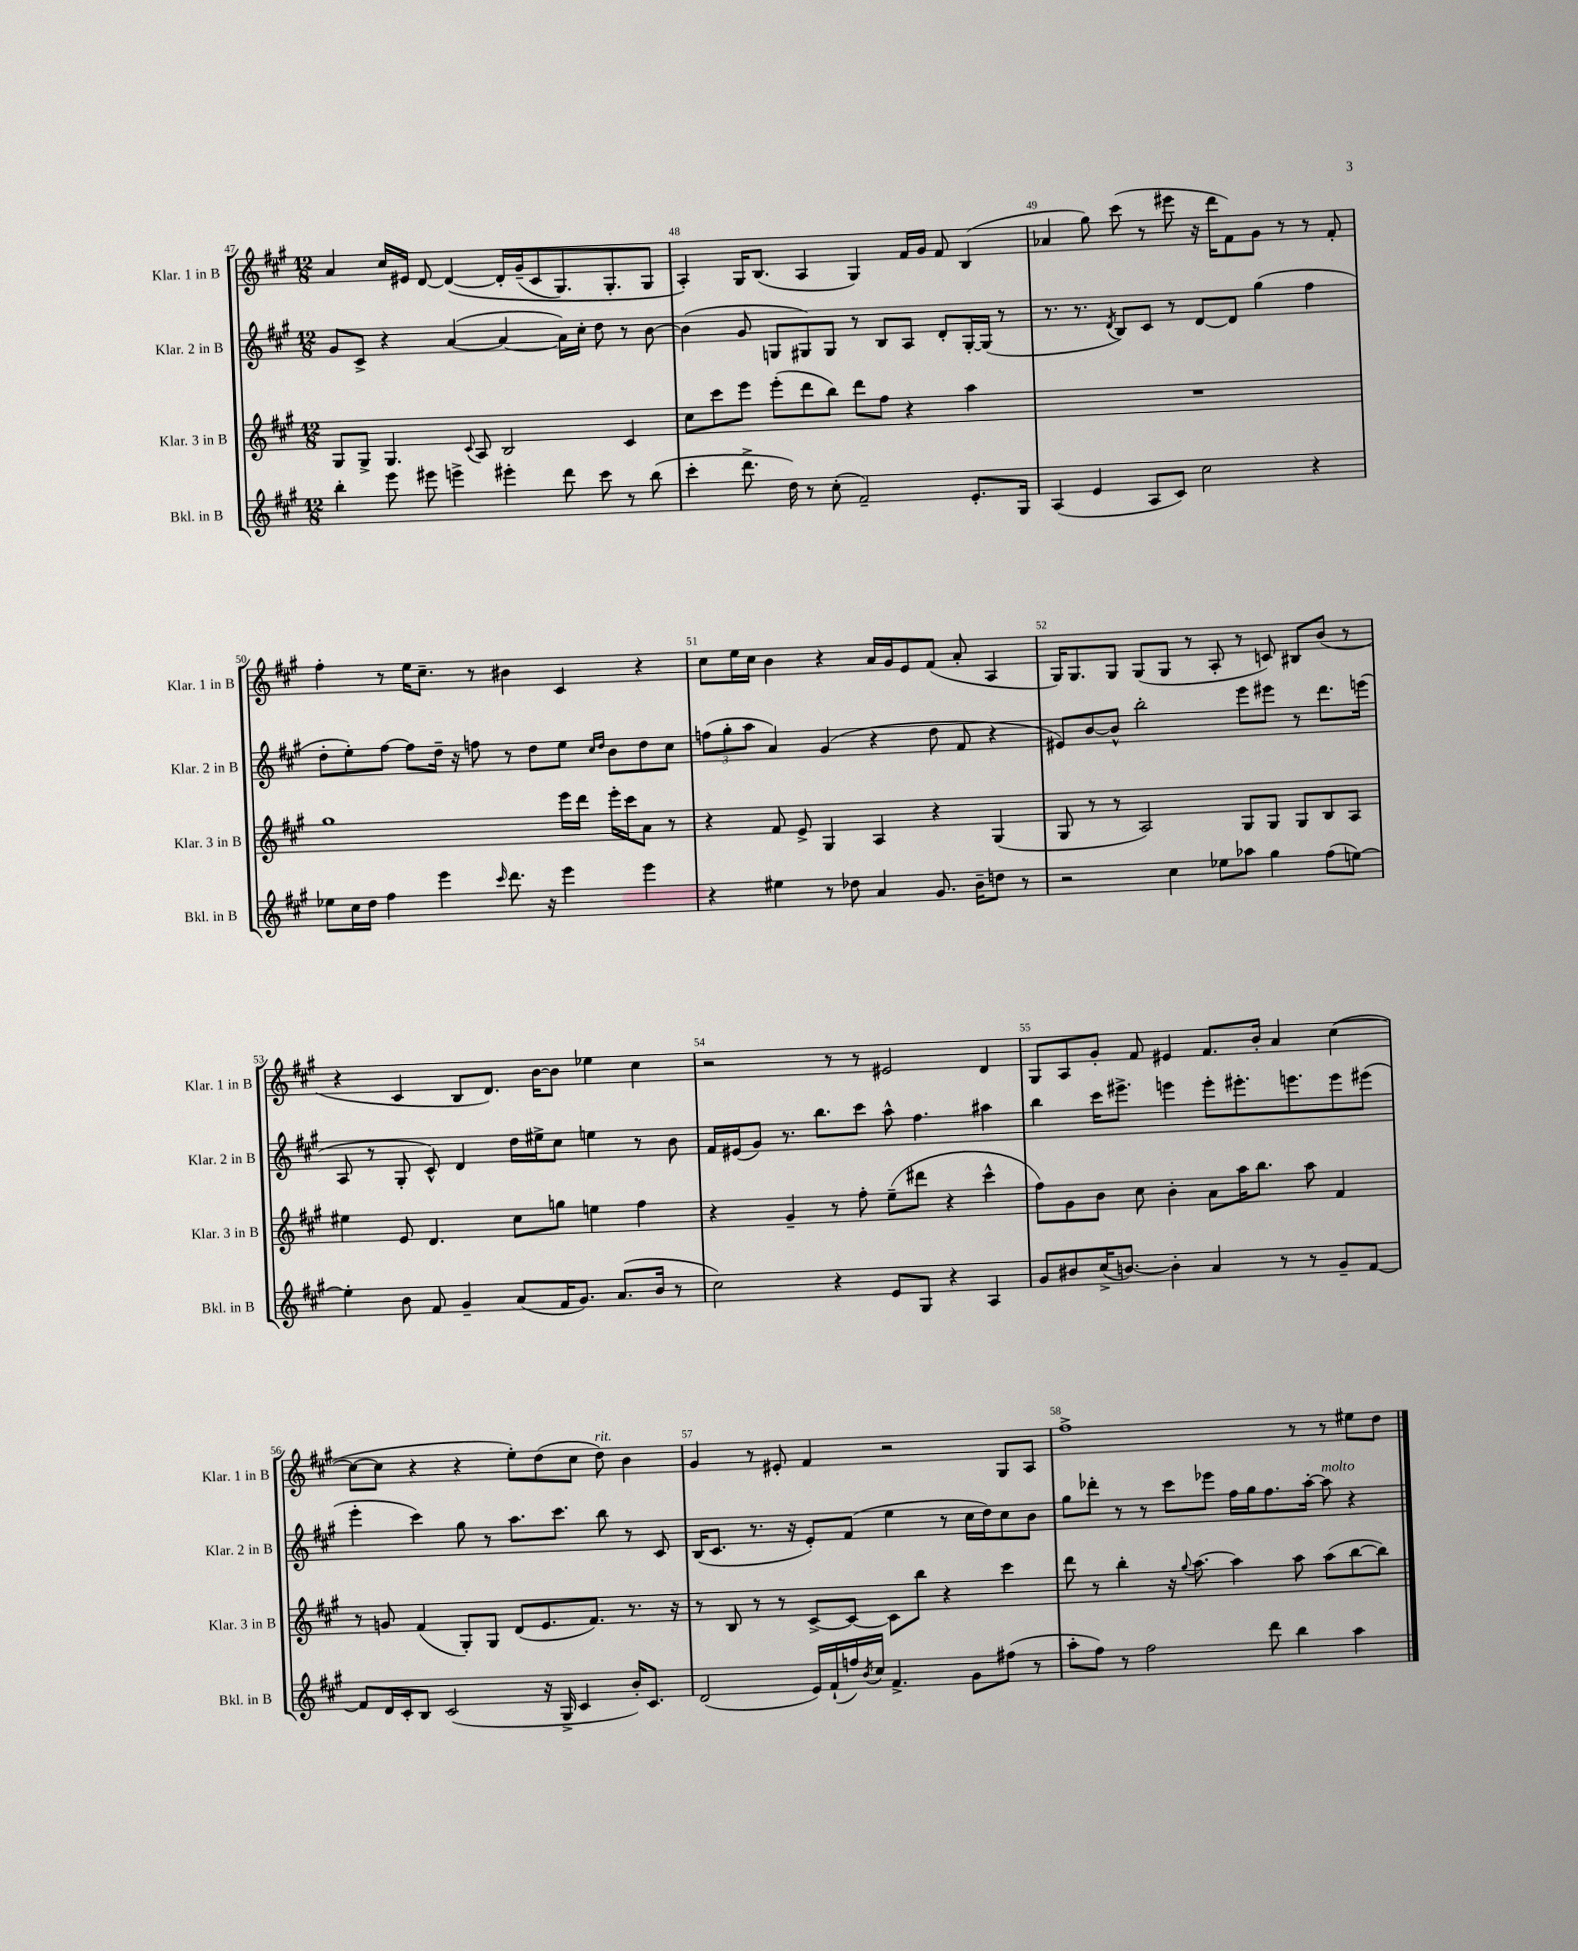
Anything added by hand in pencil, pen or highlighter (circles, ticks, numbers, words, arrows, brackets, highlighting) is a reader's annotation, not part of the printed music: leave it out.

**kern	**kern	**kern	**kern
*staff4	*staff3	*staff2	*staff1
*clefG2	*clefG2	*clefG2	*clefG2
*k[f#c#g#]	*k[f#c#g#]	*k[f#c#g#]	*k[f#c#g#]
*M12/8	*M12/8	*M12/8	*M12/8
4bb'	8G#	8g#	4a
.	8G#^	8c#^	.
8eee	4.G#	4r	16cc#
.	.	.	16e#
8eee#	.	.	[8d
4eee^	.	([4a	&(4d_
.	8qqc#	.	.
.	8A	.	.
4eee#'	2B	4a_	16d']
.	.	.	(16g#~
.	.	.	8c#
8ddd	.	16a])	8.G#)
.	.	16cc#'	.
8ccc#	.	8dd	.
.	.	.	8.G#'
8r	4c#	8r	.
(8bb	.	[8b	8G#
=	=	=	=
4ccc#'	8cc#	(4b]	4A'&)
.	8ccc#	.	.
8.ddd^	8eee	8g#	16G#
.	.	.	(8.B
.	(8eee'	8G	.
16dd)	.	.	.
8r	8ddd	8G#)	4A
(8cc#'	8bb)	8G#	.
2f#~)	8ddd	8r	4G#)
.	8ff#	8B	.
.	4r	8A	16f#
.	.	.	16g#
.	.	8d'	8f#
8.e'	4aa	[16G#'	(4B
.	.	(16G#]	.
.	.	8r	.
16G#	.	.	.
=	=	=	=
(4A	1.r	8.r	4a-
.	.	8.r	.
4e	.	.	8gg#)
.	.	8qd	.
.	.	8B)	(8ccc#
8A	.	8c#	8r
8c#)	.	8r	8eee#
2cc#	.	[8d	16r
.	.	.	16ddd
.	.	8d]	8f#)
.	.	(4gg#	8g#
.	.	.	8r
4r	.	4ff#	8r
.	.	.	8f#'
=	=	=	=
8ee-	1gg#	8dd'	4ff#'
16cc#	.	8ee')	.
16dd	.	.	.
4ff#	.	[8ff#	8r
.	.	8ff#]	16ee
.	.	.	8.cc#~
4eee	.	16dd~	.
.	.	16r	.
.	.	8ff	8r
16qqccc#	.	.	.
8.ddd	.	8r	4b#
.	.	8dd	.
16r	.	.	.
4eee	16eee	8ee	4c#
.	16ddd	.	.
.	.	16qqcc#	.
.	.	16qqdd	.
.	16eee'	8b	.
.	16ccc#	.	.
4eee	8a	8dd	4r
.	8r	8cc#	.
=	=	=	=
4r	4r	(12ff	8cc#
.	.	12gg#'	.
.	.	.	16ee
.	.	12aa	.
.	.	.	16cc#
4ee#	8f#	4a)	4b
.	8e^	.	.
8r	4G#	(4g#	4r
8dd-	.	.	.
4a	4A	4r	16a
.	.	.	16g#
.	.	.	8e
8.g#	4r	8dd	(8f#
.	.	8f#	8a'
16b~	.	.	.
8dd	(4G#	4r	4A
8r	.	.	.
=	=	=	=
2r	8G#	8e#)	16G#)
.	.	.	8.G#
.	8r	[8b	.
.	8r	8b^^]	8G#
.	2A)	2bb'	(8G#
4cc#	.	.	8G#
.	.	.	8r
8ee-	.	.	8A'
8aa-	8G#	8eee	8r
4gg#	8G#	8eee#	8c)
.	8G#	8r	8B#
(8ff#	8B	8.ddd	(8b
[8ee)	8A	.	8r
.	.	(16eee	.
=	=	=	=
4ee']	4ee#	8A	4r
.	.	8r	.
8b	8e	8G#'	4c#
8f#	4.d	8c#^^)	.
4g#~	.	4d	8B
.	.	.	8.d)
(8a	8cc#	16dd	.
.	.	16ee#^	[16b
16f#	8gg	8cc#	8b]
8.g#)	.	.	.
.	4ee	4ee	4ee-
(8.a	.	.	.
.	4ff#	8r	4cc#
16b	.	.	.
8r	.	8b	.
=	=	=	=
2cc#)	4r	16f#	2r
.	.	(16e#	.
.	.	8g#)	.
.	4g#~	8.r	.
.	.	8.bb	.
4r	8r	.	8r
.	8ff#'	8ccc#	8r
8e	(8ee~	8aa^^	2e#
8G#	8ddd#	4.ff#	.
4r	4r	.	.
4A	4ccc#^^	4aa#	4d
=	=	=	=
8g#	8ff#)	4bb	8G#
8b#	8g#	.	8A
(16cc#^	8b	16ccc#	8g#'
[8.b)	.	8.eee#^	.
.	8cc#	.	8f#
4b']	4b'	4eee	4e#
4a	8a	8eee'	8.f#
.	16aa	8.eee#'	.
.	8.bb	.	16b'
8r	.	.	4a
.	.	8.eee	.
8r	8aa	.	.
8g#~	4f#	8eee	([4cc#
[8f#	.	(8eee#	.
=	=	=	=
8f#]	8r	4eee'	8cc#_
16d	8g	.	8cc#]
16c#'	.	.	.
8B	(4f#	4ccc#)	4r
(2c#	.	.	.
.	8G#')	8gg#	4r
.	8G#	8r	.
.	(8d	8.aa	8ee')
16r	8.e	.	(8dd
16G#^	.	8.ccc#	.
4c#	.	.	8cc#
.	8.f#)	.	.
.	.	8bb	8dd)
16b')	8.r	8r	4b
8.c#	.	.	.
.	.	8c#	.
.	16r	.	.
=	=	=	=
(2d	8r	(16B	4g#
.	.	8.c#	.
.	8B	.	.
.	8r	8.r	8r
.	8r	.	8e#'
.	.	16r	.
16e)	[8c#^	8e')	4f#
(16f#`	.	.	.
16ff)	8c#_	(8f#	.
8qb	.	.	.
16cc#	.	.	.
4.f#^	8c#]	4ee	2r
.	8bb	.	.
.	4r	8r	.
8g#	.	16cc#	.
.	.	16dd)	.
(8ff#	4ccc#	8cc#	8G#
8r	.	8b	8A
=	=	=	=
8aa'	8ddd	8gg#	1ff#^
8ff#)	8r	8ddd-'	.
8r	4bb'	8r	.
2ff#	.	8r	.
.	16r	8ccc#	.
.	8qqgg#	.	.
.	[8.aa	.	.
.	.	8eee-	.
.	4aa]	16ff#	.
.	.	16gg#	.
8ddd	.	8.ff#	.
4bb	8aa	.	8r
.	.	[16aa'	.
.	(8aa	8aa]	8r
4aa	[8bb	4r	8ee#
.	8bb])	.	8dd
==	==	==	==
*-	*-	*-	*-
